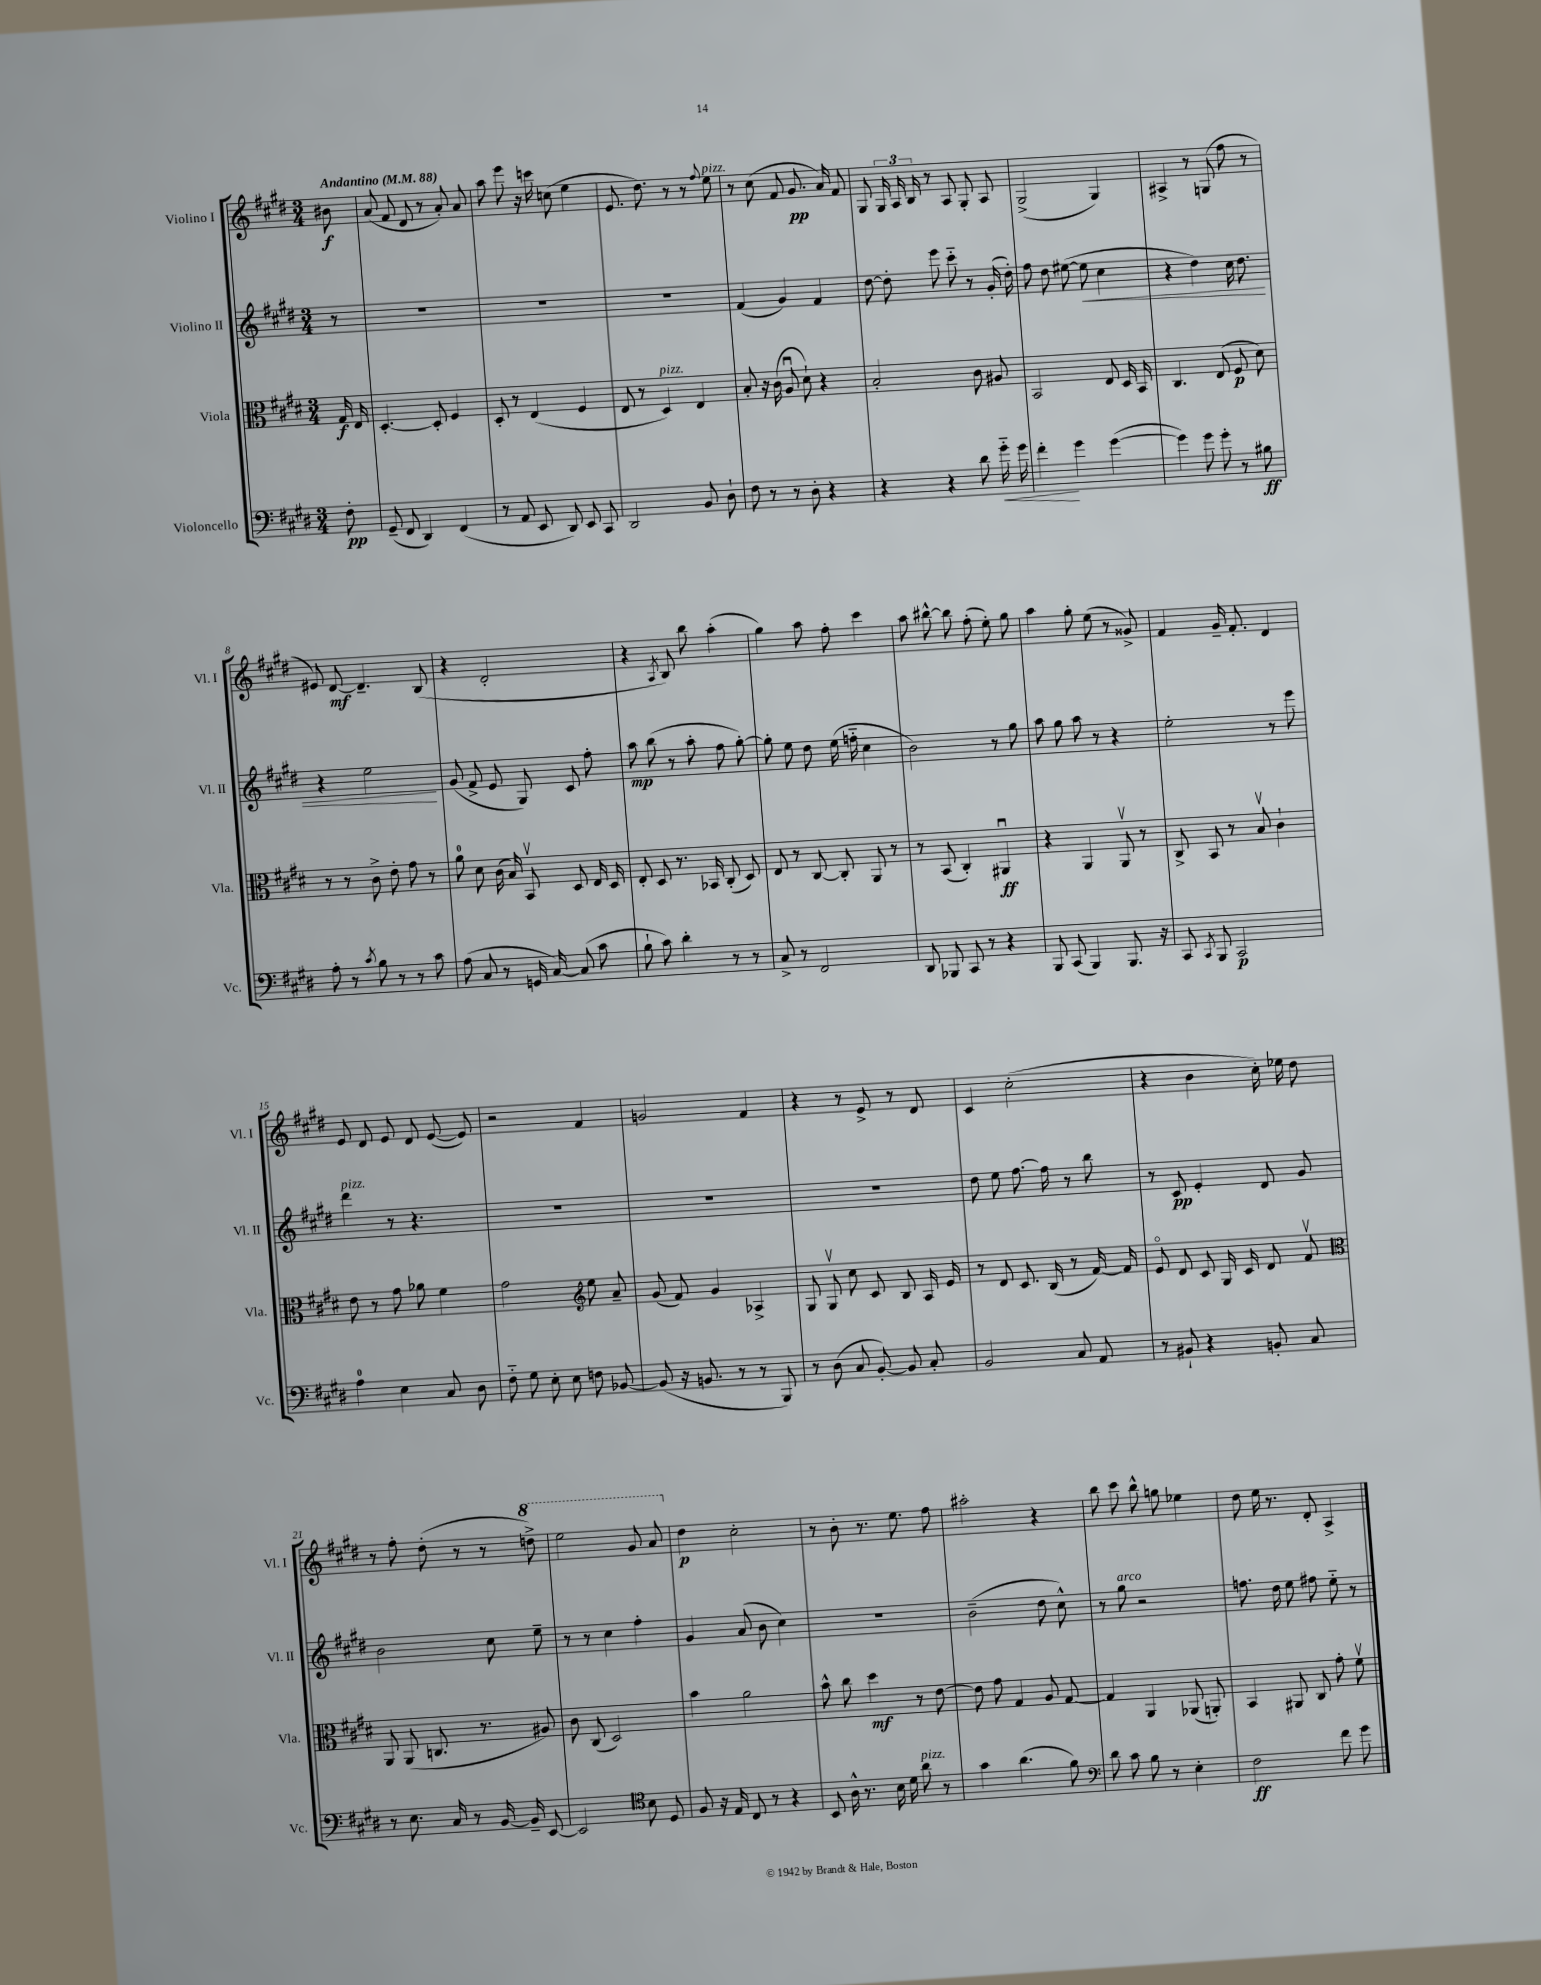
<<
\new StaffGroup <<
\new Staff = "s0" \with { instrumentName = "Violino I" shortInstrumentName = "Vl. I" } {
    \clef treble \key e \major \numericTimeSignature \time 3/4 \partial 8 \tempo "Andantino" 4 = 88
    \autoBeamOff bis'8\f |
    a'8( fis'8 dis'8 r8 a'8-.) a'8 |
    a''8 e'''8 r16 c'''16 c''8( e''4 |
    e'8. dis''8.) r8 r8 \appoggiatura { fis''8 } e''8^\markup { \italic "pizz." } |
    r8 cis''8( fis'8 gis'8.\pp a'16) fis'8 |
    gis8 \tuplet 3/2 { gis16 a16 b16 } r8 a8 gis8-. a8 |
    gis2->( gis4) |
    ais4-> r8 g8( fis''8 r8 |
    eis'8) dis'8~\mf dis'4.-- b8( |
    r4 dis'2-. |
    r4 \acciaccatura { a8 } b8) b''8 a''4-.( |
    gis''4) a''8 fis''8-. cis'''4 |
    a''8 bis''8~-^ bis''8 fis''8-.( e''8-.) gis''8 |
    a''4 gis''8-. e''8( r8 gisis'8->) |
    fis'4 gis'16-- fis'8.-. dis'4 |
    e'8 dis'8 e'8 dis'8 e'8~( e'8) |
    r2 fis'4 |
    g'2 fis'4 |
    r4 r8 e'8-> r8 dis'8 |
    cis'4 cis''2-.( |
    r4 b'4 cis''16-.) ees''16 dis''8 |
    r8 fis''8-. dis''8-.( r8 r8 \ottava #1 d'''8->) |
    e'''2 gis''8 a''8 \ottava #0 |
    dis''4\p cis''2-. |
    r8 b'8-. r8. e''8. fis''8 |
    ais''2-. r4 |
    b''8 cis'''8 b''8-^ g''8 ees''4 |
    dis''8 e''16 r8. dis'8-. a4-> \bar "|." |
}
\new Staff = "s1" \with { instrumentName = "Violino II" shortInstrumentName = "Vl. II" } {
    \clef treble \key e \major \numericTimeSignature \time 3/4 \partial 8
    \autoBeamOff r8 |
    R2. |
    R2. |
    R2. |
    fis'4( gis'4) fis'4 |
    dis''8~ dis''8-. e'''8 cis'''8-_ r8 gis'16-.( dis''16-.) |
    fis''8 dis''8 eis''8~( eis''8\< cis''4 |
    r4 dis''4) cis''16 dis''8. |
    r4 e''2\! |
    gis'8( fis'8-> e'8 gis8) cis'8 fis''8-. |
    a''8\mp b''8( r8 a''8-. fis''8 gis''8~-.) |
    gis''8-. e''8 dis''8 e''16( f''16-_ cis''4 |
    b'2) r8 gis''8 |
    a''8 gis''8 a''8 r8 r4 |
    e''2-. r8 e'''8 |
    dis'''4^\markup { \italic "pizz." } r8 r4. |
    R2. |
    R2. |
    R2. |
    dis''8 e''8 fis''8.~ fis''16 r8 b''8 |
    r8 cis'8\pp e'4-. dis'8 gis'8 |
    b'2 cis''8 e''8-- |
    r8 r8 cis''4 fis''4-. |
    gis'4 a'8( b'8 cis''4) |
    R2. |
    b'2--( dis''8 cis''8-^) |
    r8 gis''8^\markup { \italic "arco" } r2 |
    f''8. dis''16 e''8 fis''8 e''8-_ r8 \bar "|." |
}
\new Staff = "s2" \with { instrumentName = "Viola" shortInstrumentName = "Vla." } {
    \clef alto \key e \major \numericTimeSignature \time 3/4 \partial 8
    \autoBeamOff gis16\f e16 |
    dis4.~-. dis8-. fis4 |
    dis8-. r8 e4( fis4 |
    e8 r8 dis4^\markup { \italic "pizz." }) e4 |
    b8-. r16 cis'16( a8\downbow dis'8-!) r4 |
    b2-. cis'8 ais8 |
    b,2 e8 dis16 b,16 |
    cis4. e8( fis8\p dis'8) |
    r8 r8 cis'8-> e'8-. gis'8 r8 |
    a'8-0 dis'8 cis'16( b16) b,8\upbow dis8 e16 dis16 |
    e8-. dis8 r8. bes,16 cis8-.( dis8) |
    e8 r8 cis8~ cis8-. a,8 r8 |
    r8 b,8( cis4-.) ais,4\downbow\ff |
    r4 a,4 a,8\upbow r8 |
    cis8-> b,8 r8 b8\upbow cis'4-! |
    e'8 r8 gis'8 aes'8 fis'4 |
    gis'2 \clef treble e''8 a'8-- |
    gis'8( fis'8) gis'4 aes4-> |
    gis8 gis8\upbow cis''8 cis'8 b8 a16 e'16 |
    r8 dis'8 cis'8. b16( r8 fis'16~) fis'16 |
    e'8\flageolet dis'8 cis'8 gis16 cis'16 dis'8 fis'8\upbow |
    \clef alto a,8 a,8( c8. r8. ais8) |
    cis'8 cis8( dis2) |
    b'4 a'2 |
    b'8-^ cis''8 dis''4\mf r8 e'8~ |
    e'8 gis'8 gis4 a8 gis8~ |
    gis4 a,4 aes,8( a,8-.) |
    b,4 ais,8 cis8 gis'8-. fis'8\upbow \bar "|." |
}
\new Staff = "s3" \with { instrumentName = "Violoncello" shortInstrumentName = "Vc." } {
    \clef bass \key e \major \numericTimeSignature \time 3/4 \partial 8
    \autoBeamOff fis8-.\pp |
    gis,8--( fis,8 dis,4) fis,4( |
    r8 a,8 e,8 dis,8) e,8 cis,8 |
    dis,2 b,8 dis8-! |
    fis8 r8 r8 dis8-. r4 |
    r4 r4 dis'8 gis'16-_\< gis'16 |
    fis'4-.\! gis'4 gis'4~( |
    gis'4) gis'8 gis'8-. r8 bis8\ff |
    a8-. r8 \acciaccatura { cis'8 } b8 r8 r8 cis'8 |
    a8( cis8 r8 g,16 cis16~) cis8( cis'8 |
    b8-! cis'8) dis'4-. r8 r8 |
    cis8-> r8 fis,2 |
    dis,8 bes,,8 cis,8 r8 r4 |
    b,,8 cis,8( b,,4) b,,8. r16 |
    cis,8 \acciaccatura { cis,8 } b,,8 cis,2\p |
    a4-0 e4 cis8 dis8 |
    fis8-_ gis8 e8-. e8 f8 bes,8~ |
    bes,8( r16 b,8. r8 r8 b,,8) |
    r8 dis8( cis8 b,8~-.) b,8 cis8-. |
    b,2 cis8 a,8 |
    r8 bis,8-! r4 b,8-. cis8 |
    r8 e8. cis16 r8 b,16~ b,16-- e,8~ |
    e,2 \clef tenor b8 dis8 |
    fis8 r16 e16 cis8 r8 r4 |
    b,8 a16-^ r8. b16 dis'16 a'8^\markup { \italic "pizz." } r8 |
    gis'4 a'4.( fis'8) |
    \clef bass dis'8 cis'8 b8 r8 e4-. |
    fis2\ff fis'8 gis'8 \bar "|." |
}
>>
>>
